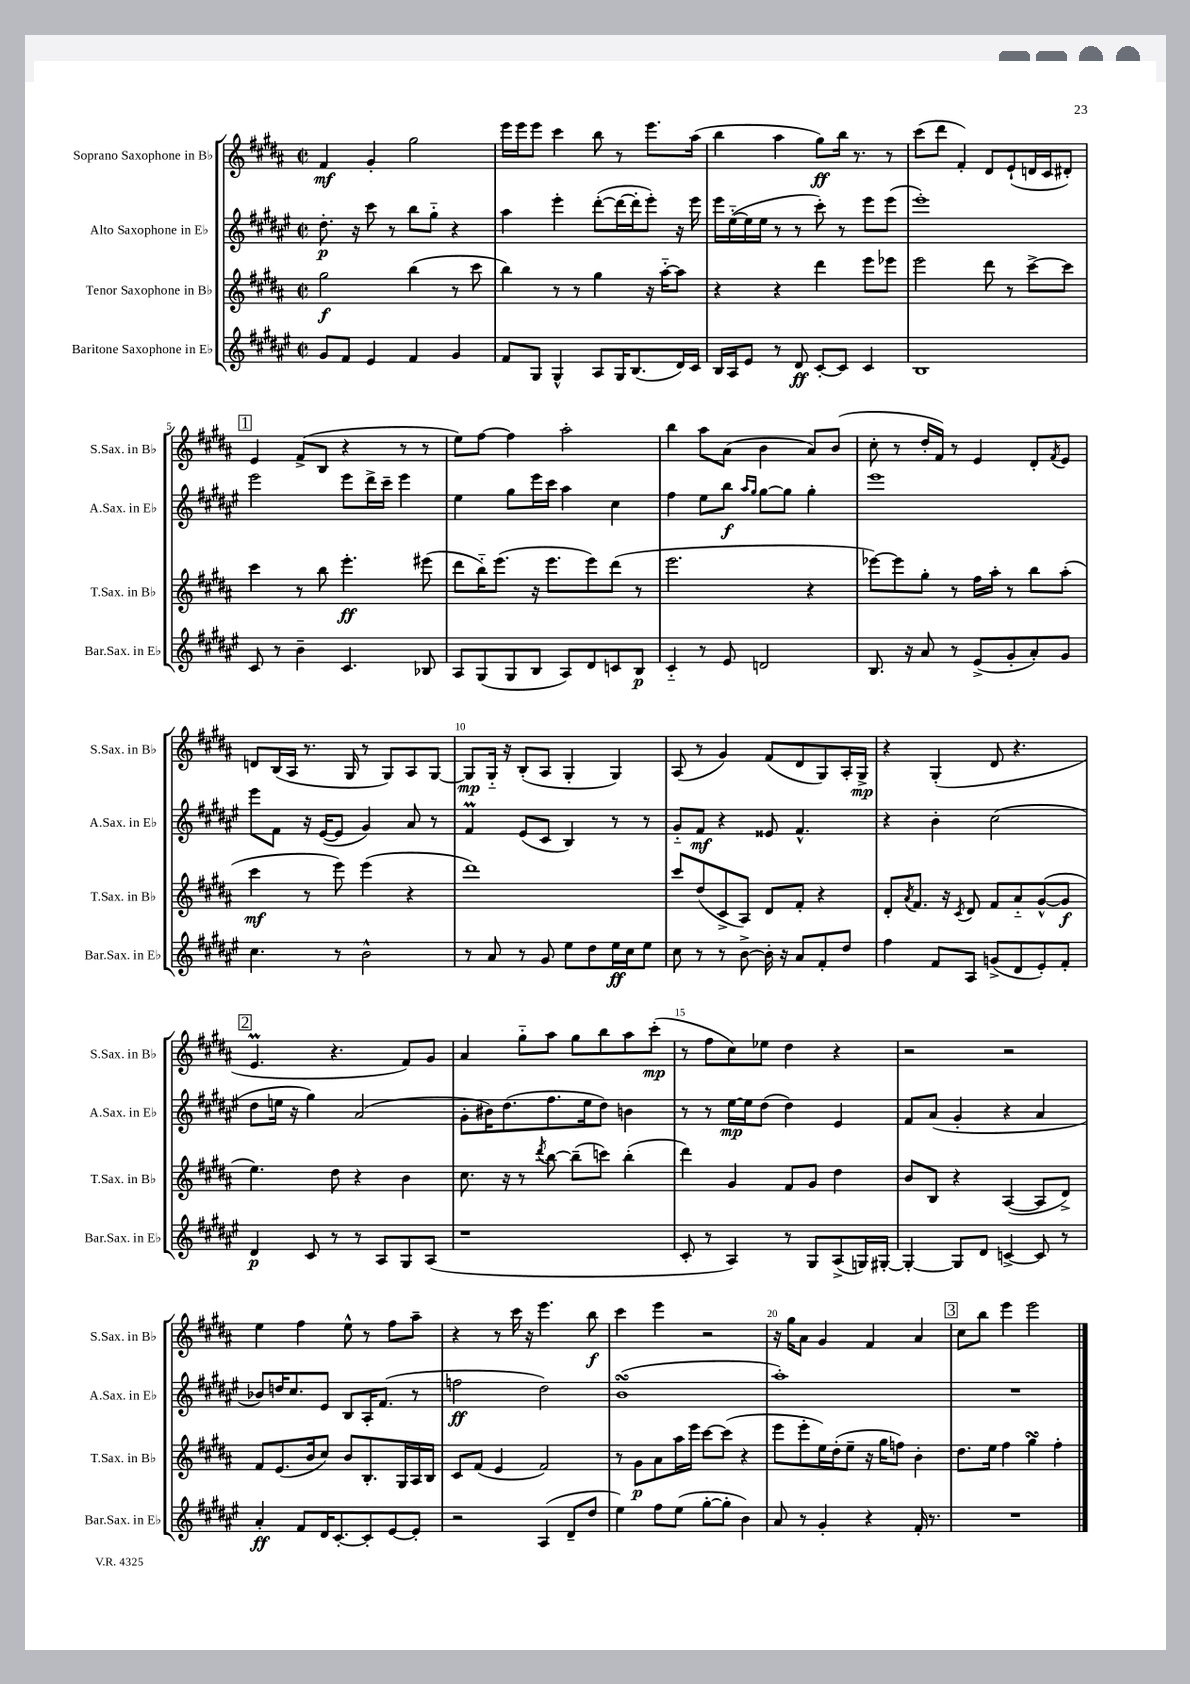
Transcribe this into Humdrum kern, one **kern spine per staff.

**kern	**kern	**kern	**kern
*staff4	*staff3	*staff2	*staff1
*clefG2	*clefG2	*clefG2	*clefG2
*k[f#c#g#d#a#e#]	*k[f#c#g#d#a#]	*k[f#c#g#d#a#e#]	*k[f#c#g#d#a#]
*M2/2	*M2/2	*M2/2	*M2/2
*met(c|)	*met(c|)	*met(c|)	*met(c|)
8g#	2gg#	8.dd#'	4f#
8f#	.	.	.
.	.	16r	.
4e#	.	8ccc#	4g#'
.	.	8r	.
4f#	(4bb	8bb	2gg#
.	.	8gg#'~	.
4g#	8r	4r	.
.	8ccc#	.	.
=	=	=	=
8f#	4bb)	4aa#	16eee
.	.	.	16eee
8G#	.	.	8eee
4G#^^	8r	4eee#'	4ccc#
.	8r	.	.
8A#	4gg#	([8ddd#'	8bb
16G#	.	16ddd#_	8r
(8.B	.	16ddd#']	.
.	16r	8eee#')	8.eee
.	[16aa#'~	.	.
16d#)	8aa#]	16r	.
16c#	.	16eee#	(16aa#
=	=	=	=
16B	4r	16eee#	4bb
16A#	.	([16ee#'~	.
8e#	.	16ee#]	.
.	.	16ee#	.
8r	4r	8r	4aa#
8d#	.	8r	.
[8c#'	4ddd#	8ccc#')	8gg#)
8c#]	.	8r	16bb
.	.	.	8.r
4c#	8eee	8eee#	.
.	8eee-	(8eee#	8r
=	=	=	=
1B	2eee	1eee#')	(8ccc#
.	.	.	8ddd#
.	.	.	4f#')
.	8ddd#	.	8d#
.	8r	.	(8e`
.	[8ccc#^	.	16d
.	.	.	16c#
.	8ccc#]	.	8d#')
=	=	=	=
8c#	4ccc#	2eee#	4e
8r	.	.	.
4b~	8r	.	(8f#^
.	8bb	.	8B
4.c#	4.eee'	8eee#	4r
.	.	16ddd#^	.
.	.	16ccc#~	.
.	.	4eee#	8r
8B-	(8eee#	.	8r
=	=	=	=
8A#	8ddd#	4ee#	8ee)
(8G#	16bb'~)	.	[8ff#
.	(8.eee	.	.
8G#	.	8gg#	4ff#]
8B	16r	16eee#	.
.	8.eee	16ccc#	.
8A#)	.	4aa#	2aa#'
8d#	8eee)	.	.
8c	(8ddd#	4cc#	.
8B	8r	.	.
=	=	=	=
4c#'~	2.eee	4ff#	4bb
8r	.	8ee#	8aa#
8e#	.	8bb	(8a#
.	.	16qqaa#	.
.	.	16qqgg#	.
2d	.	[8gg#	4b
.	.	8gg#]	.
.	4r	4gg#'	8a#)
.	.	.	(8b
=	=	=	=
8.B	[8eee-)	1eee#	8cc#'
.	8eee-]	.	8r
16r	.	.	.
8a#	8gg#'	.	16dd#'
.	.	.	16f#)
8r	8r	.	8r
(8e#^	16ff#	.	4e
.	16aa#'	.	.
8g#'	8r	.	.
8a#')	8bb	.	8d#'
.	.	.	8qf#
8g#	(8aa#'	.	8e
=	=	=	=
4.cc#	4ccc#	8eee#	8d
.	.	8f#	(16B
.	.	.	16A#
.	8r	16r	8.r
.	.	([16e#	.
8r	8eee)	8e#]	.
.	.	.	16G#
2b^^	(4eee	4g#)	8r
.	.	.	8G#)
.	4r	8a#	8A#
.	.	8r	[8G#
=	=	=	=
8r	1ddd#)	4f#	8G#]
8a#	.	.	16G#'~
.	.	.	16r
8r	.	(8e#	(8B'
8g#	.	8c#	8A#
8ee#	.	4B)	4G#'
8dd#	.	.	.
16ee#	.	8r	4G#)
16cc#	.	.	.
8ee#	.	8r	.
=	=	=	=
8cc#	8ccc#	8g#'~	(8A#
8r	(8dd#	8f#	8r
8r	8c#^	4r	4g#)
[8b^	8A#)	.	.
16b']	8d#	8e##	(8f#
16r	.	.	.
8a#	8f#'	4.f#^^	8d#
8f#'	4r	.	8G#)
8dd#	.	.	16A#'
.	.	.	16G#^
=	=	=	=
4ff#	8d#'	4r	4r
.	8qa#	.	.
.	8.f#	.	.
8f#	.	4b'	(4G#'
.	16r	.	.
.	8qc#	.	.
8A#	8d#	.	.
(8g^	8f#	(2cc#	8d#
8d#	8a#'~	.	4.r
8e#')	([8g#^^	.	.
8f#'	8g#]	.	.
=	=	=	=
4d#	4.ee)	8dd#	4.e
.	.	16ee	.
.	.	16r	.
8c#	.	4gg#)	.
8r	8dd#	.	4.r
8r	4r	(2a#	.
8A#	.	.	.
8G#	4b	.	8f#)
(8A#	.	.	8g#
=	=	=	=
1r	8.cc#	8g#'	4a#
.	.	16b#)	.
.	16r	(8.dd#	.
.	8r	.	8gg#'~
.	8qddd#	.	.
.	[8bb	8.ff#	8aa#
.	(8bb~]	.	8gg#
.	.	16ee#	.
.	8ccc)	8dd#)	8bb
.	(4bb'	4b	8aa#
.	.	.	(8ccc#'
=	=	=	=
8c#'	4ddd#)	8r	8r
8r	.	8r	8ff#
4A#)	4g#	[16ee#	8cc#)
.	.	16ee#]	.
.	.	(8dd#	8ee-
8r	8f#	4dd#)	4dd#
8G#	8g#	.	.
(8A#^	4dd#	4e#	4r
16G)	.	.	.
[16G#'	.	.	.
=	=	=	=
4G#'_	8b	8f#	2r
.	8B	(8a#	.
8G#]	4r	4g#'	.
8d#	.	.	.
[4c^	([4A#	4r	2r
8c]	8A#]	4a#	.
8r	8d#^)	.	.
=	=	=	=
4a#'	8f#	8b-)	4ee
.	(8.e	16dd	.
.	.	8.cc#	.
8f#	.	.	4ff#
.	16b	.	.
16d#	8cc#)	8e#	.
[8.c#'	.	.	.
.	8b	8B	8ee^^
8c#']	8.B'	16A#'	8r
.	.	(8.f#	.
[8e#	.	.	8ff#
.	16G#	.	.
8e#']	16A#	8r	8aa#~
.	16B	.	.
=	=	=	=
2r	8c#	2ff	4r
.	(8f#	.	.
.	4e	.	8r
.	.	.	16ccc#
.	.	.	16r
(4A#	2f#)	2dd#)	4.eee
8d#~	.	.	.
8dd#	.	.	8bb
=	=	=	=
4ee#)	8r	(1b	4ccc#
.	8g#	.	.
8ff#	8a#	.	4eee
(8ee#	16aa#	.	.
.	16eee	.	.
[8gg#'	[8ccc#	.	2r
8gg#']	(8ccc#]	.	.
4b)	4r	.	.
=	=	=	=
8a#	8eee	1aa#')	16r
.	.	.	16gg#
8r	8eee'	.	8a#
4g#'	16ee)	.	4g#
.	(16dd#'	.	.
.	8ee~	.	.
4r	16r	.	4f#
.	16gg#	.	.
.	8ff)	.	.
16f#'	4b'	.	4a#
8.r	.	.	.
=	=	=	=
1r	8.dd#	1r	8cc#
.	.	.	8bb
.	16ee	.	.
.	4ff#	.	4eee
.	4gg#	.	2eee
.	4ff#'	.	.
==	==	==	==
*-	*-	*-	*-
